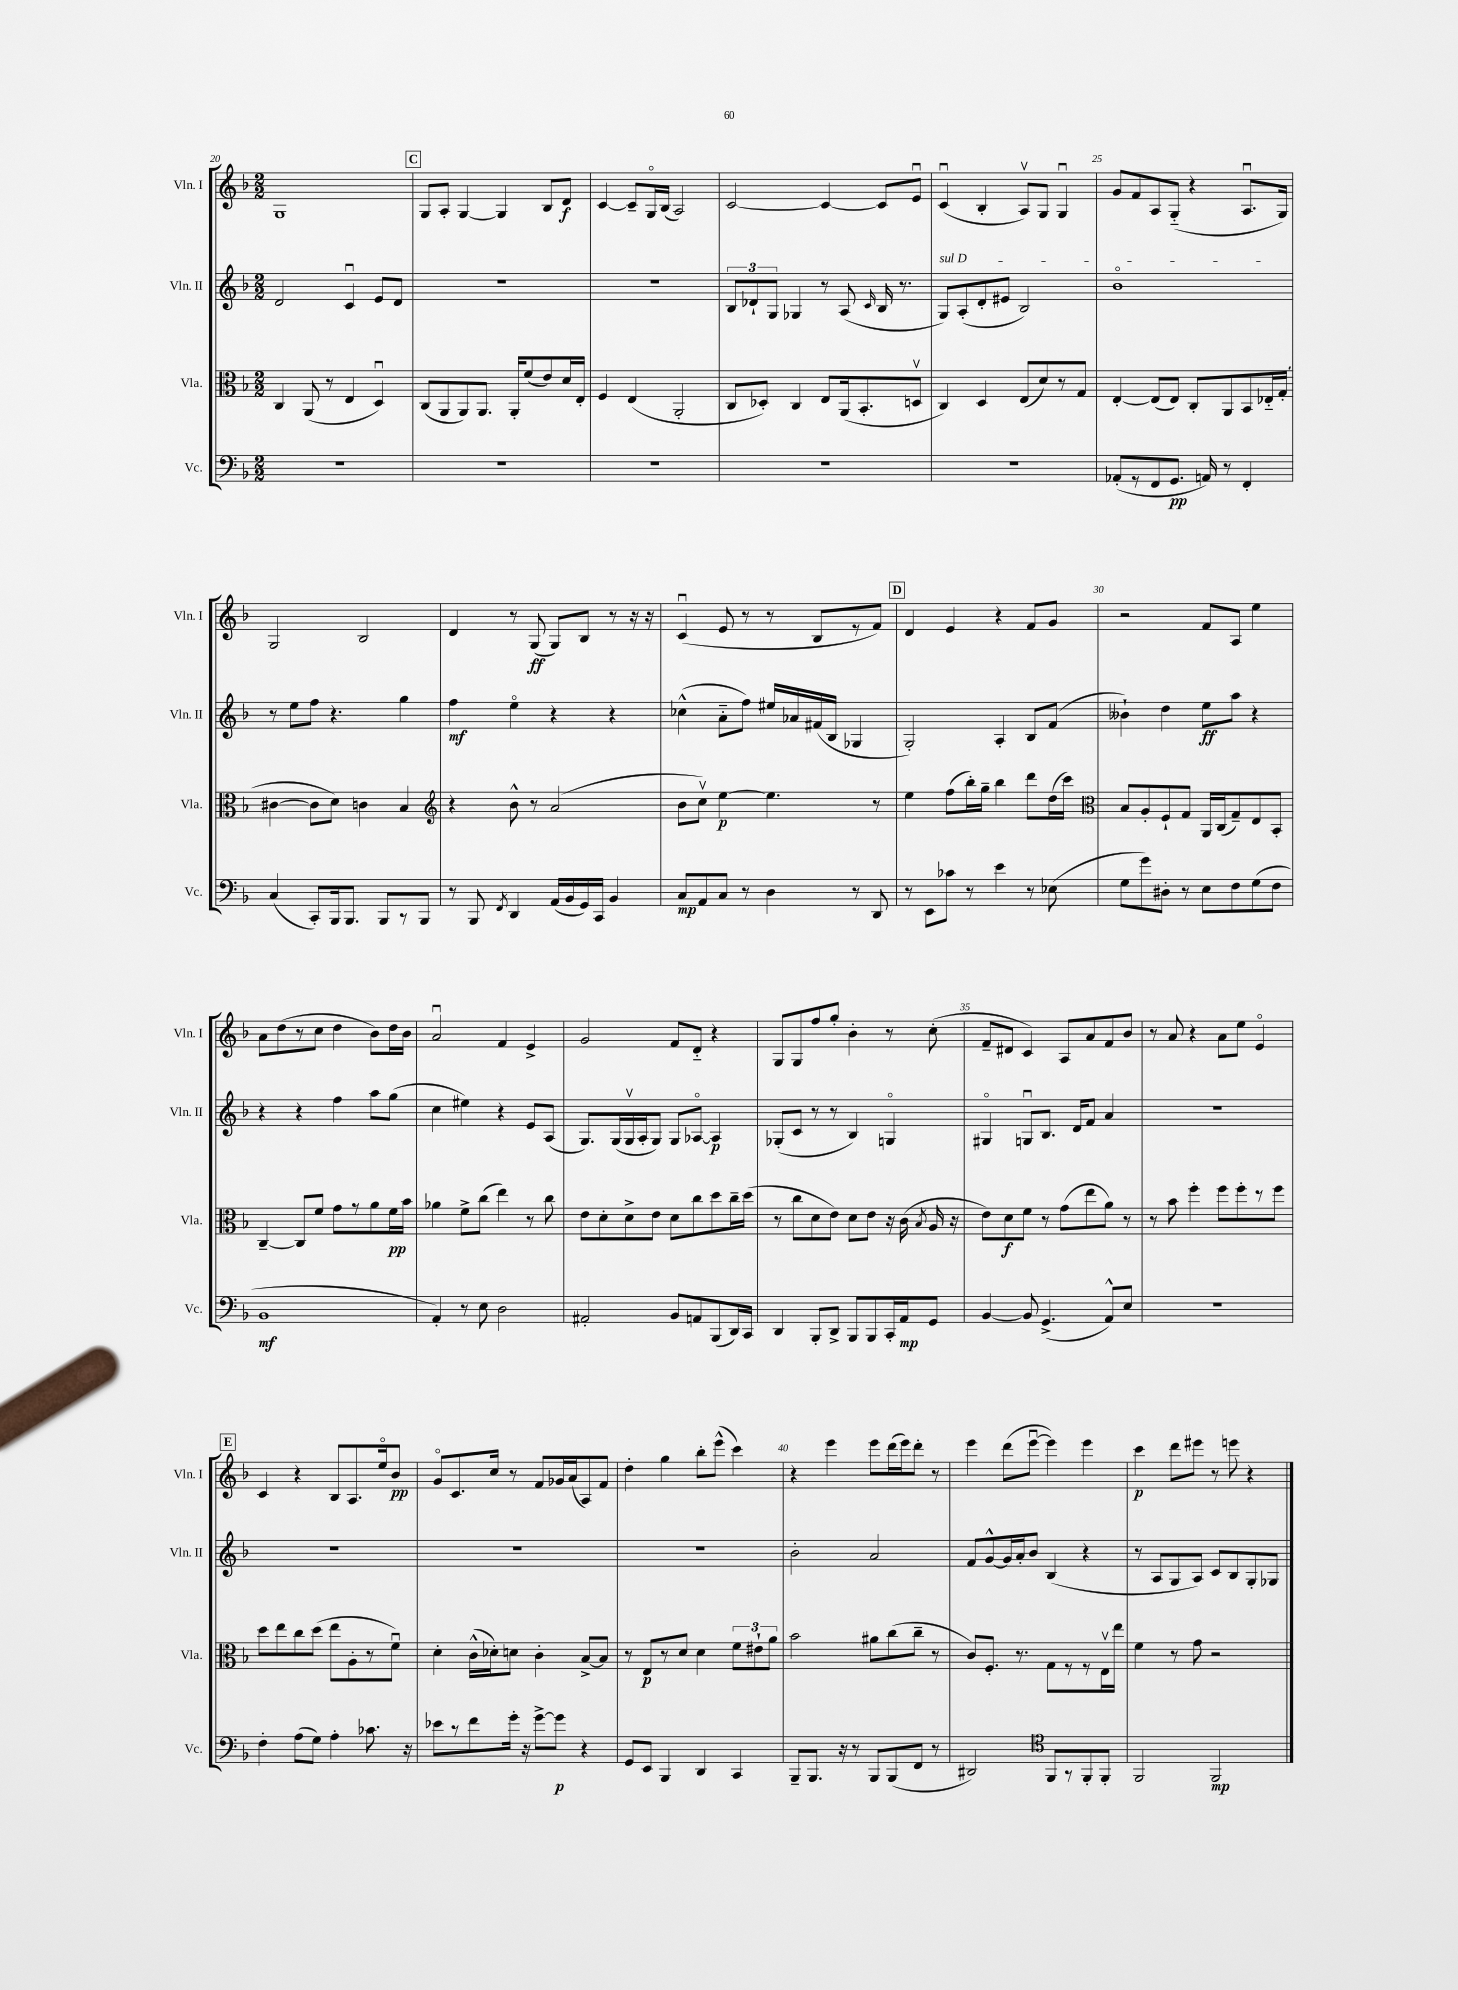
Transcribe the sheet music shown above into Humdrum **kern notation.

**kern	**dynam	**kern	**dynam	**kern	**dynam	**kern	**dynam
*part4	*part4	*part3	*part3	*part2	*part2	*part1	*part1
*staff4	*staff4	*staff3	*staff3	*staff2	*staff2	*staff1	*staff1
*I"Vc.	*	*I"Vla.	*	*I"Vln. II	*	*I"Vln. I	*
*I'Vc.	*	*I'Vla.	*	*I'Vln. II	*	*I'Vln. I	*
*clefF4	*	*clefC3	*	*clefG2	*	*clefG2	*
*k[b-]	*	*k[b-]	*	*k[b-]	*	*k[b-]	*
*M2/2	*	*M2/2	*	*M2/2	*	*M2/2	*
=20	=20	=20	=20	=20	=20	=20	=20
1r	.	4C/	.	2d/	.	1G	.
.	.	(8AA/	.	.	.	.	.
.	.	8r	.	.	.	.	.
.	.	4E/	.	4cu/	.	.	.
.	.	4Du/)	.	8e/L	.	.	.
.	.	.	.	8d/J	.	.	.
!!LO:REH:place=s1:t=C
=21	=21	=21	=21	=21	=21	=21	=21
1r	.	(8C/L	.	1r	.	8G/L	.
.	.	8AA/	.	.	.	8A'/J	.
.	.	8AA/)	.	.	.	[4G/	.
.	.	8.AA/J	.	.	.	.	.
.	.	.	.	.	.	4G/]	.
.	.	16AA'/KL	.	.	.	.	.
.	.	(8f/	.	.	.	.	.
.	.	8e/)	.	.	.	8B-/L	.
.	.	16d/L	.	.	.	8d/J	f
.	.	16E'/JJ	.	.	.	.	.
=22	=22	=22	=22	=22	=22	=22	=22
1r	.	4F/	.	1r	.	[4c/	.
.	.	(4E/	.	.	.	8c~/L]	.
.	.	.	.	.	.	16G/L	.
.	.	.	.	.	.	(16B-/JJ	.
.	.	2AA'/	.	.	.	2A/)	.
=23	=23	=23	=23	=23	=23	=23	=23
1r	.	8C/L	.	12B-/L	.	[2c/	.
.	.	.	.	12d-X`/	.	.	.
.	.	8D-X'/J)	.	.	.	.	.
.	.	.	.	12G/J	.	.	.
.	.	4C/	.	4G-X/	.	.	.
.	.	8E/L	.	8r	.	4c/_	.
.	.	(16AA/k	.	(8A/	.	.	.
.	.	8.BB-'/	.	.	.	.	.
.	.	.	.	16qqc/	.	.	.
.	.	.	.	16B-/	.	8c/L]	.
.	.	.	.	8.r	.	.	.
.	.	8Dnv/J	.	.	.	8eu/J	.
=24	=24	=24	=24	=24	=24	=24	=24
!	!	!	!	!LO:TX:a:i:t=sul D	!	!	!
1r	.	4C/)	.	8G/L)	.	(4cu/	.
.	.	.	.	(8A'/	.	.	.
.	.	4D/	.	8d'/	.	4B-'/	.
.	.	.	.	8e#X/J	.	.	.
.	.	(8E/L	.	2B-/)	.	8Av/L)	.
.	.	8d/)	.	.	.	8G/J	.
.	.	8r	.	.	.	4Gu/	.
.	.	8G/J	.	.	.	.	.
=25	=25	=25	=25	=25	=25	=25	=25
(8AA-X'/L	.	[4E'/	.	1b-	.	8g/L	.
8r	.	.	.	.	.	8f/	.
8FF/	.	(8E/L]	.	.	.	8A/	.
8.GG/J	pp	8E/J)	.	.	.	(8G/J	.
.	.	8C'/L	.	.	.	4r	.
16AAn/)	.	.	.	.	.	.	.
8r	.	8AA/	.	.	.	.	.
4FF'/	.	8BB-/	.	.	.	8.Au/L	.
.	.	16E-X/L	.	.	.	.	.
.	.	(16G'/JJ	.	.	.	16G/Jk)	.
!!LO:LB:g=z
=26	=26	=26	=26	=26	=26	=26	=26
(4C/	.	[4c#X\	.	8r	.	2G/	.
.	.	.	.	8ee\L	.	.	.
8CC'/L)	.	8c#\L]	.	8ff\J	.	.	.
16BBB-/k	.	8d\J)	.	4.r	.	.	.
8.BBB-/J	.	.	.	.	.	.	.
.	.	4cn\	.	.	.	2B-/	.
8BBB-/L	.	.	.	.	.	.	.
8r	.	4B-/	.	4gg\	.	.	.
8BBB-/J	.	.	.	.	.	.	.
=27	=27	=27	=27	=27	=27	=27	=27
*	*	*clefG2	*	*	*	*	*
8r	.	4r	.	4ff\	mf	4d/	.
8BBB-/	.	.	.	.	.	.	.
8qFF/	.	.	.	.	.	.	.
4DD/	.	8b-^^\	.	4ee\	.	8r	.
.	.	8r	.	.	.	(8G/	ff
(16AA/LL	.	(2a/	.	4r	.	8G/L)	.
16BB-/	.	.	.	.	.	.	.
16GG/)	.	.	.	.	.	8B-/J	.
16CC/JJ	.	.	.	.	.	.	.
4BB-/	.	.	.	4r	.	8r	.
.	.	.	.	.	.	16r	.
.	.	.	.	.	.	16r	.
=28	=28	=28	=28	=28	=28	=28	=28
8C/L	mp	8b-\L	.	(4cc-X^^\	.	(4cu/	.
8AA/	.	8ccv\J)	.	.	.	.	.
8C/J	.	[4ee\	p	8a\L	.	8e/	.
8r	.	.	.	8ff\J)	.	8r	.
4D\	.	4.ee\]	.	16ee#X/LL	.	8r	.
.	.	.	.	16a-X/	.	.	.
.	.	.	.	(16f#X/	.	8B-/L	.
.	.	.	.	16B-/JJ	.	.	.
8r	.	.	.	4G-X/	.	8r	.
8DD/	.	8r	.	.	.	8f/J)	.
!!LO:REH:place=s1:t=D
=29	=29	=29	=29	=29	=29	=29	=29
8r	.	4ee\	.	2G'/)	.	4d/	.
8EE\L	.	.	.	.	.	.	.
8c-X\J	.	(8ff\L	.	.	.	4e/	.
8r	.	16bb-'\L)	.	.	.	.	.
.	.	16gg~\JJ	.	.	.	.	.
4e\	.	4bb-\	.	4A'/	.	4r	.
8r	.	8ddd\L	.	8B-/L	.	8f/L	.
(8E-X\	.	(16dd\L	.	(8f/J	.	8g/J	.
.	.	16ccc\JJ)	.	.	.	.	.
=30	=30	=30	=30	=30	=30	=30	=30
*	*	*clefC3	*	*	*	*	*
8G\L	.	8B-/L	.	4b--X`\)	.	2r	.
8g\)	.	8A'/	.	.	.	.	.
8D#X'\J	.	8F`/	.	4dd\	.	.	.
8r	.	8G/J	.	.	.	.	.
8E\L	.	16AA/LL	.	8ee\L	ff	8f/L	.
.	.	(16C/J	.	.	.	.	.
8F\	.	8G~/)	.	8aa\J	.	8A/J	.
(8G\	.	8E/	.	4r	.	4ee\	.
8F\J	.	8BB-'/J	.	.	.	.	.
!!LO:LB:g=z
=31	=31	=31	=31	=31	=31	=31	=31
1BB-	mf	[4C~/	.	4r	.	8a\L	.
.	.	.	.	.	.	(8dd\	.
.	.	8C/L]	.	4r	.	8r	.
.	.	8f/J	.	.	.	8cc\J	.
.	.	8g\L	.	4ff\	.	4dd\	.
.	.	8r	.	.	.	.	.
.	.	8a\	.	8aa\L	.	8b-\L)	.
.	.	16f\L	pp	(8gg\J	.	16dd\L	.
.	.	16b-\JJ	.	.	.	16b-\JJ	.
=32	=32	=32	=32	=32	=32	=32	=32
4AA'/)	.	4a-X\	.	4cc\	.	2au/	.
8r	.	8f^\L	.	4ee#X\)	.	.	.
8E\	.	(8cc\J	.	.	.	.	.
2D\	.	4ee\)	.	4r	.	4f/	.
.	.	8r	.	8e/L	.	4e^/	.
.	.	8cc\	.	(8A/J	.	.	.
=33	=33	=33	=33	=33	=33	=33	=33
2AA#X'/	.	8e\L	.	8.G/L)	.	2g/	.
.	.	8d'\	.	.	.	.	.
.	.	.	.	(16G/L	.	.	.
.	.	8d^\	.	16Gv/	.	.	.
.	.	.	.	16A'/J	.	.	.
.	.	8e\J	.	8G/J)	.	.	.
8BB-/L	.	8d\L	.	8G/L	.	8f/L	.
8AAn/	.	8cc\	.	[8A-X/J	.	8d/J	.
(8BBB-/	.	8dd\	.	4A-/]	p	4r	.
16DD/L)	.	16cc~\L	.	.	.	.	.
16CC/JJ	.	(16dd\JJ	.	.	.	.	.
=34	=34	=34	=34	=34	=34	=34	=34
4DD/	.	8r	.	(8G-X'/L	.	8G/L	.
.	.	8cc\L	.	8c/J	.	8G/	.
8BBB-'/L	.	8d\	.	8r	.	8ff/	.
8DD^/J	.	8e\J)	.	8r	.	8gg'/J	.
8BBB-/L	.	8d\L	.	4B-/)	.	4b-'\	.
8BBB-/	.	8e\J	.	.	.	.	.
16CC'/L	.	16r	.	4Gn/	.	8r	.
16AA/J	mp	(16c\	.	.	.	.	.
.	.	8qB-/	.	.	.	.	.
8GG/J	.	16A/	.	.	.	(8cc'\	.
.	.	16r	.	.	.	.	.
=35	=35	=35	=35	=35	=35	=35	=35
[4BB-/	.	8e\L)	.	4G#X/	.	8f~/L	.
.	.	8d\	f	.	.	8d#X/J	.
8BB-/]	.	8f\J	.	8Gnu/L	.	4c/)	.
(4.GG^/	.	8r	.	8.B-/J	.	.	.
.	.	(8g\L	.	.	.	8A/L	.
.	.	.	.	16d/KL	.	.	.
.	.	8ee\	.	8f/J	.	8a/	.
8AA^^/L)	.	8a\J)	.	4a/	.	8f/	.
8E/J	.	8r	.	.	.	8b-/J	.
=36	=36	=36	=36	=36	=36	=36	=36
1r	.	8r	.	1r	.	8r	.
.	.	8b-\	.	.	.	8a/	.
.	.	4ff'\	.	.	.	4r	.
.	.	8ff\L	.	.	.	8a\L	.
.	.	8ff'\	.	.	.	8ee\J	.
.	.	8r	.	.	.	4e/	.
.	.	8ff\J	.	.	.	.	.
!!LO:LB:g=z
!!LO:REH:place=s1:t=E
=37	=37	=37	=37	=37	=37	=37	=37
4F'\	.	8dd\L	.	1r	.	4c/	.
.	.	8ee\	.	.	.	.	.
(8A\L	.	8cc\	.	.	.	4r	.
8G\J)	.	(8dd\J	.	.	.	.	.
4A'\	.	8ee\L	.	.	.	8B-/L	.
.	.	8A'\	.	.	.	8.A/	.
8.c-X\	.	8r	.	.	.	.	.
.	.	.	.	.	.	16ee/k	.
.	.	8fu\J)	.	.	.	8b-/J	pp
16r	.	.	.	.	.	.	.
=38	=38	=38	=38	=38	=38	=38	=38
8e-X\L	.	4d'\	.	1r	.	8g/L	.
8r	.	.	.	.	.	8.c/	.
8f\	.	(16c^^\LL	.	.	.	.	.
.	.	16d-X'\J)	.	.	.	16cc/Jk	.
16g'\Jk	.	8dn\J	.	.	.	8r	.
16r	.	.	.	.	.	.	.
[8g^\L	.	4c'\	.	.	.	8f/L	.
8g\J]	p	.	.	.	.	16g-X/L	.
.	.	.	.	.	.	(16a/J	.
4r	.	[8B-^/L	.	.	.	8A/)	.
.	.	8B-/J]	.	.	.	8f/J	.
=39	=39	=39	=39	=39	=39	=39	=39
8GG/L	.	8r	.	1r	.	4dd'\	.
8EE/J	.	8E/L	p	.	.	.	.
4BBB-/	.	8r	.	.	.	4gg\	.
.	.	8d/J	.	.	.	.	.
4DD/	.	4d\	.	.	.	8bb-'\L	.
.	.	.	.	.	.	(8eee^^\J	.
4CC/	.	12f\L	.	.	.	4ccc\)	.
.	.	12e#X`\	.	.	.	.	.
.	.	12a\J	.	.	.	.	.
=40	=40	=40	=40	=40	=40	=40	=40
8BBB-~/L	.	2b-\	.	2b-'\	.	4r	.
8.BBB-/J	.	.	.	.	.	.	.
.	.	.	.	.	.	4eee\	.
16r	.	.	.	.	.	.	.
8r	.	.	.	.	.	.	.
8BBB-/L	.	8a#X\L	.	2a/	.	8eee\L	.
(8BBB-/	.	(8cc\	.	.	.	(16ddd\L	.
.	.	.	.	.	.	16eee\J)	.
8FF/J	.	8cc~\J	.	.	.	8ddd'\J	.
8r	.	8r	.	.	.	8r	.
=41	=41	=41	=41	=41	=41	=41	=41
2DD#X/)	.	8c/L)	.	8f/L	.	4eee\	.
.	.	8.F'/J	.	[8g^^/	.	.	.
.	.	.	.	16g/L]	.	(8ddd\L	.
.	.	8.r	.	16a'/J	.	.	.
.	.	.	.	8b-/J	.	[8eeeu\J	.
*clefC4	*	*	*	*	*	*	*
8FF/L	.	8G\L	.	(4B-/	.	4eee\])	.
8r	.	8r	.	.	.	.	.
8FF'/	.	8r	.	4r	.	4eee\	.
8FF'/J	.	16Ev\L	.	.	.	.	.
.	.	16ee\JJ	.	.	.	.	.
=42	=42	=42	=42	=42	=42	=42	=42
2FF/	.	4f\	.	8r	.	4ccc\	p
.	.	.	.	8A/L	.	.	.
.	.	8r	.	8G/	.	8ddd\L	.
.	.	8g\	.	8A/J)	.	8eee#X\J	.
2FF/	mp	2r	.	8c/L	.	8r	.
.	.	.	.	8B-/	.	8eeen\	.
.	.	.	.	8G'/	.	4r	.
.	.	.	.	8G-X/J	.	.	.
==	==	==	==	==	==	==	==
*-	*-	*-	*-	*-	*-	*-	*-
